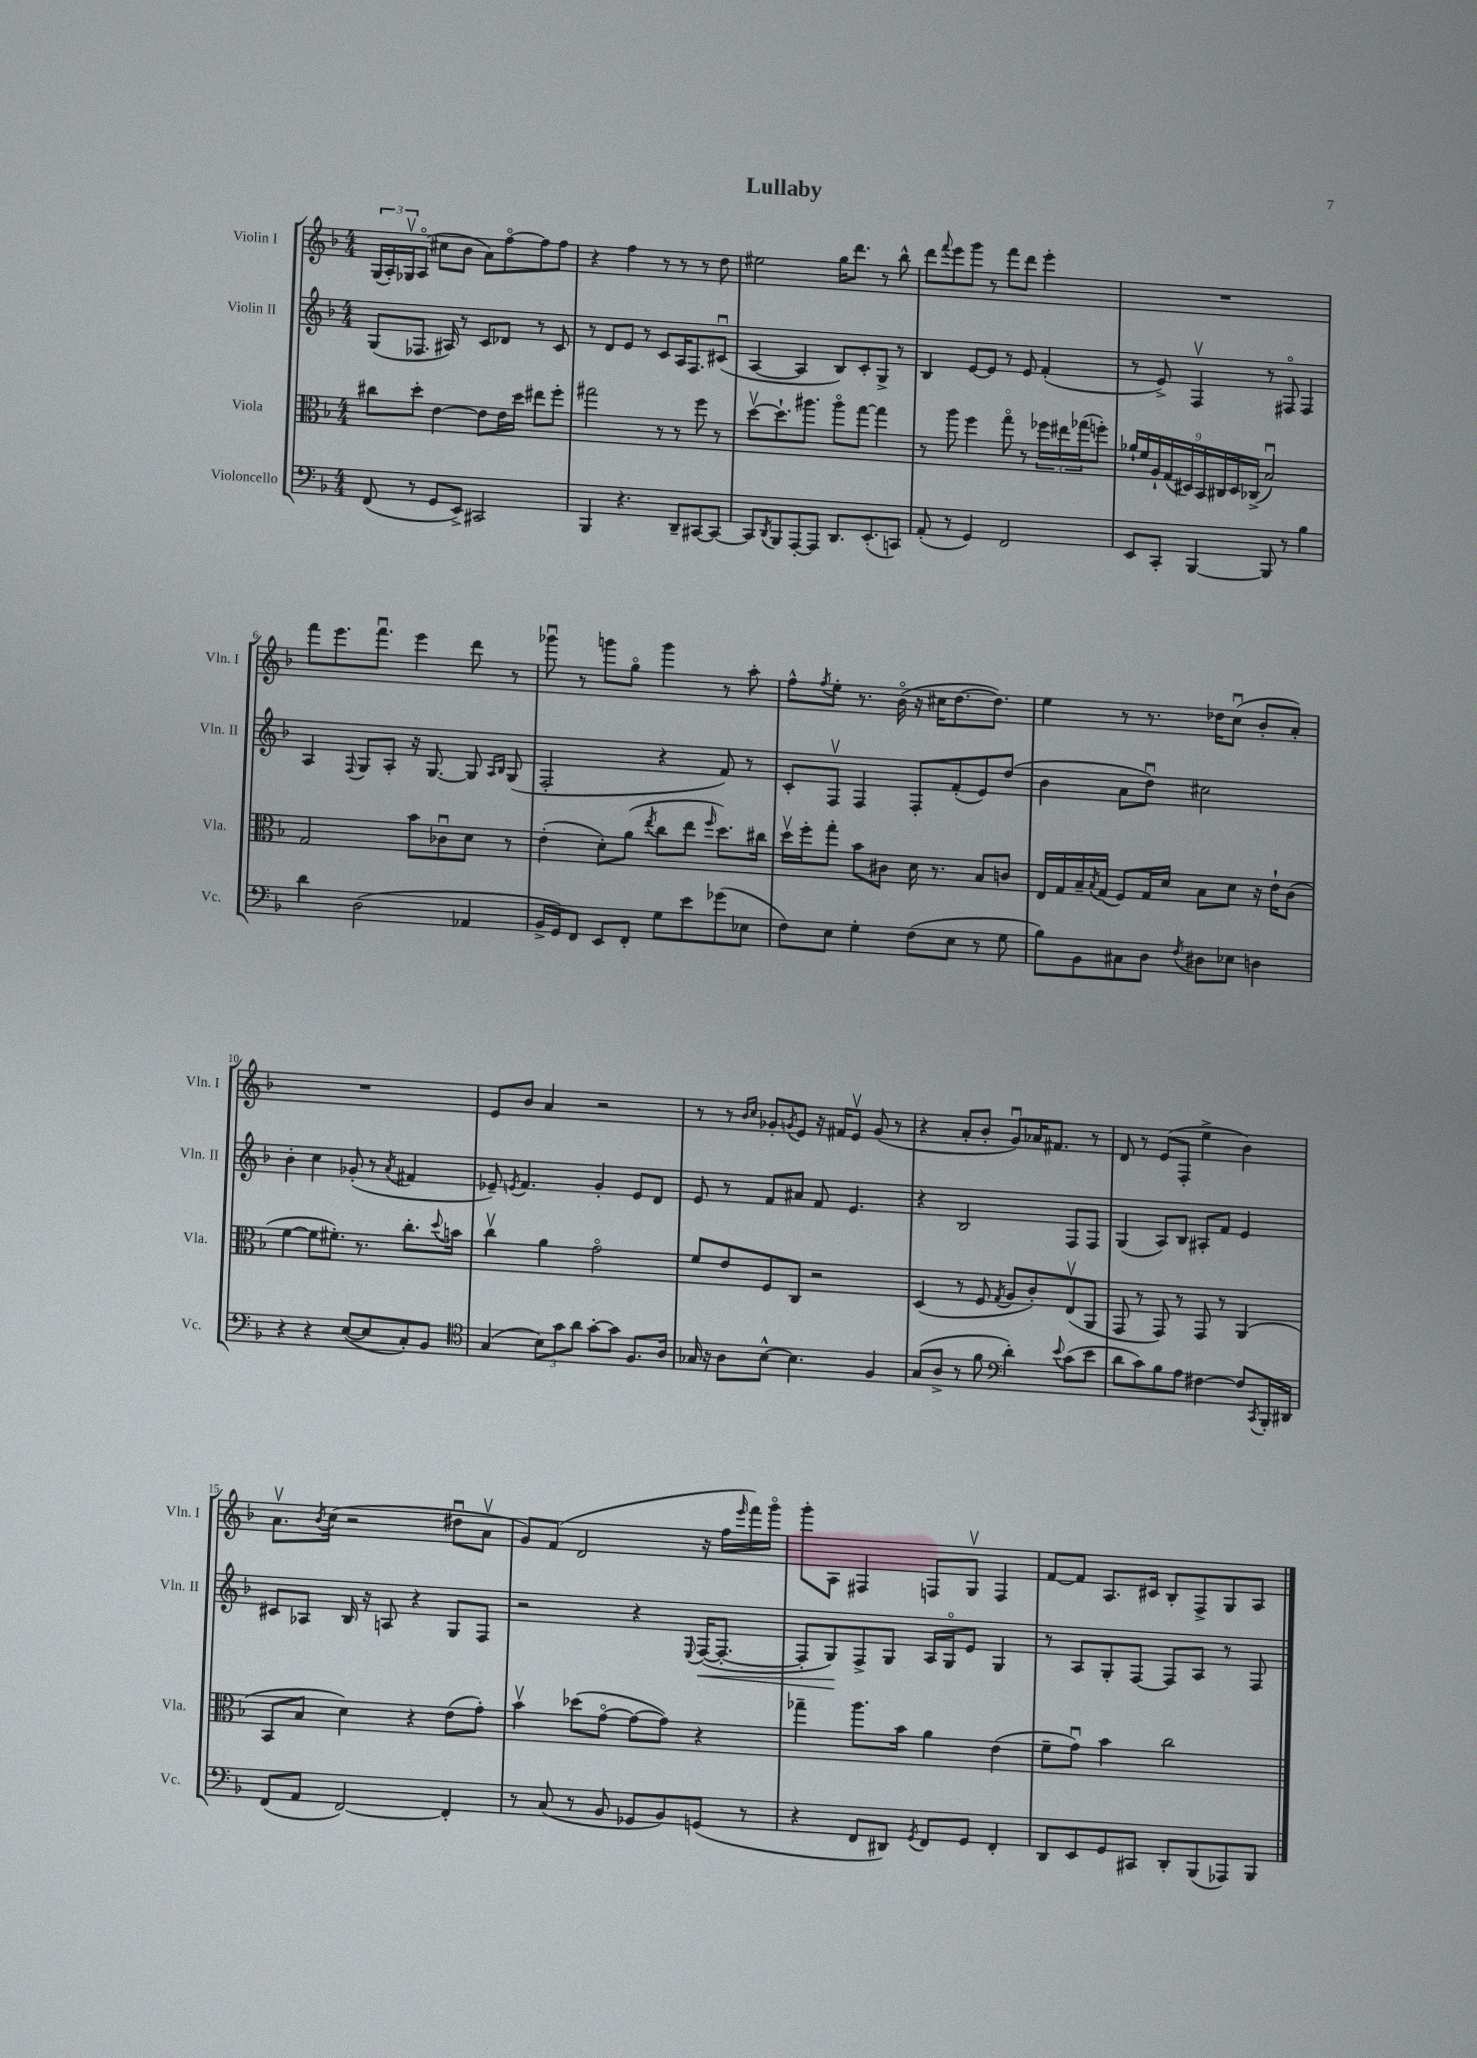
\header { title = "Lullaby" }
<<
\new StaffGroup <<
\new Staff = "s0" \with { instrumentName = "Violin I" shortInstrumentName = "Vln. I" } {
    \clef treble \key f \major \numericTimeSignature \time 4/4
    \tuplet 3/2 { g16( a16-.) ges16\upbow } a8\flageolet( cis''8 bes'8 a'8) f''8~\flageolet f''8 f''8 |
    r4 f''4 r8 r8 r8 d''8 |
    eis''2 g''16 d'''8. r8 bes''8-^ |
    d'''8 \appoggiatura { f'''8 } e'''8 g'''8 r8 f'''8 d'''8 e'''4-. |
    R1 |
    f'''8 e'''8. f'''8.\downbow e'''4 d'''8 r8 |
    ges'''8\downbow r8 g'''8 g''8\flageolet g'''4 r8 a''8-. |
    f''8-^ \acciaccatura { f''8 } e''8-. r8. bes'16\flageolet( r16 cis''16 d''8.~ d''8.) |
    e''4 r8 r8. des''16 c''8\downbow( bes'8-. a'8-.) |
    R1 |
    e'8 bes'8 a'4 r2 |
    r8 r8 \grace { bes'16 c''16 } ges'8-. \acciaccatura { g'8 } e'8 r16 fis'16 e'8\upbow g'8( r8 |
    r4 a'8-. bes'8-. g'8\downbow) aes'16 fis'8. r8 |
    d'8 r8 e'8( f8-. e''4-> bes'4) |
    a'8.\upbow \acciaccatura { bes'8 } c''16( r2 dis''8\downbow a'8\upbow |
    g'8) f'8( d'2 r16 f''16 \grace { e'''16 } f'''16) g'''16\flageolet |
    g'''8-. a8 fis4 f8 g8\upbow f4 |
    f'8~ f'8 a8. cis'16 bes8-. f8-> g8 a8 \bar "|." |
}
\new Staff = "s1" \with { instrumentName = "Violin II" shortInstrumentName = "Vln. II" } {
    \clef treble \key f \major \numericTimeSignature \time 4/4
    g8( fes8. ais16) r8 c'8 des'8 r8 c'8 |
    r8 d'8 e'8 r8 c'8 a16 f8. cis'8\downbow( |
    a4~ a4 bes8) c'8-. g8-> r8 |
    bes4 e'8~ e'8 r8 e'8 f'4-.( |
    r8 e'8->) f4\upbow r8 fis8\flageolet fis4 |
    a4 \appoggiatura { f8 } g8 a8-. r16 g8.~ g8 \grace { a16 bes16 } g8( |
    f2-. r4 f'8) r8 |
    c'8-. f8\upbow f4 f8-. f'8-.( e'8) d''8( |
    bes'4 a'8 d''8\downbow) cis''2 |
    bes'4-. c''4 ges'8-.( r8 \acciaccatura { a'8 } fis'4 |
    ees'8--) \acciaccatura { e'8 } f'4. g'4-. e'8 d'8 |
    e'8 r8 f'8 ais'8 f'8 e'4. |
    r4 bes2 f8 f8 |
    g4( a8) bes8 ais8-. f'8 e'4 |
    cis'8 aes8 bes16 r16 a8 r4 g8 f8 |
    r2 r4 \appoggiatura { e8 } f16~\<( f8.~-. |
    f8-. g8\!) f8-> g8 a16 g16\flageolet e'8 g4 |
    r8 a8 g8-. f8~ f8 a8 r8 f8 \bar "|." |
}
\new Staff = "s2" \with { instrumentName = "Viola" shortInstrumentName = "Vla." } {
    \clef alto \key f \major \numericTimeSignature \time 4/4
    cis''8 d''8-. e'4~ e'8 e'16 d''16 eis''8 f''8-. |
    gis''2 r8 r8 f''8 r8 |
    d''8~\upbow d''8.-! ais''8. ais''8\flageolet g''8~ g''4 |
    r8 a''8 f''4 g''8\flageolet r8 \tuplet 3/2 { fes''16 eis''16 ges''16( } f''8-.) |
    \tuplet 9/8 { aes'16-! f'16 a16-! g16( dis16) bes,16 cis16 dis16 ces16->( } bes2\downbow) |
    g2 bes'8 ces'8\downbow d'8 r8 |
    e'4-.( d'8-.) a'8( \acciaccatura { e''8 } c''8 e''8 \grace { f''16 } d''8.) cis''16 |
    d''16\upbow f''16-. g''8-. bes'8 cis'8 d'16 r8. bes8 c'8 |
    e16 g16 bes16-- \acciaccatura { bes8 } g16( f8) g16 d'16 bes8 d'8 r16 e'16-! c'8( |
    f'4~ f'8 fis'8.-.) r8. c''8.-. \appoggiatura { d''8 } b'16 |
    c''4\upbow a'4 g'2\flageolet |
    f'8 e'8 f8 c8 r2 |
    d4( r8 f8 \acciaccatura { g8 } a8 c'8-.) e8\upbow( a,8 |
    g,8 r8 g,8) r8 g,8 r8 a,4( |
    bes,8 bes8 d'4) r4 e'8( g'8-.) |
    bes'4\upbow des''8( g'8~\flageolet g'8~ g'8) r4 |
    ges''4-- a''8. bes'16 a'4 e'4( |
    f'8-- g'8\downbow) bes'4 c''2 \bar "|." |
}
\new Staff = "s3" \with { instrumentName = "Violoncello" shortInstrumentName = "Vc." } {
    \clef bass \key f \major \numericTimeSignature \time 4/4
    f,8( r8 g,8 e,8->) cis,2 |
    bes,,4 r4. d,8-- cis,8~ cis,8~ |
    cis,8 \acciaccatura { d,8 } bes,,8 a,,8~-. a,,8 d,8. e,8.-.( c,8) |
    a,8-.( r8 g,4) f,2 |
    e,8 c,8-. bes,,4~ bes,,8 r8 bes4 |
    d'4 d2( aes,4 |
    bes,16-> g,16) f,8 e,8 f,8-. g8 e'8 ges'8( ees8 |
    f8) e8 g4-. f8( e8 r8 g8 |
    bes8) bes,8 cis8 d8 \acciaccatura { f8 } dis8 ees8 d4 |
    r4 r4 e8~( e8 c8-.) bes,8 |
    \clef tenor g4( \tuplet 3/2 { bes8) g'8 a'8 } g'8~-. g'8 f8. a16 |
    ges16 r16 a8 bes8~-^ bes4. f4 |
    g8( a8-> r8 f'8 \clef bass d'4-.) \appoggiatura { e'8 } c'8( e'8 |
    d'8 c'8) bes8 a8 fis4~ fis8 \acciaccatura { c,8 } bes,,16-. dis,16 |
    f,8( a,8 f,2~) f,4-. |
    r8 c8( r8 bes,8 ges,8 bes,8) g,8( r8 |
    r4 f,8 dis,8) \acciaccatura { g,8 } f,8 g,8 f,4-. |
    d,8 e,8 g,8 cis,8 d,8-. bes,,8( aes,,8) bes,,8 \bar "|." |
}
>>
>>
